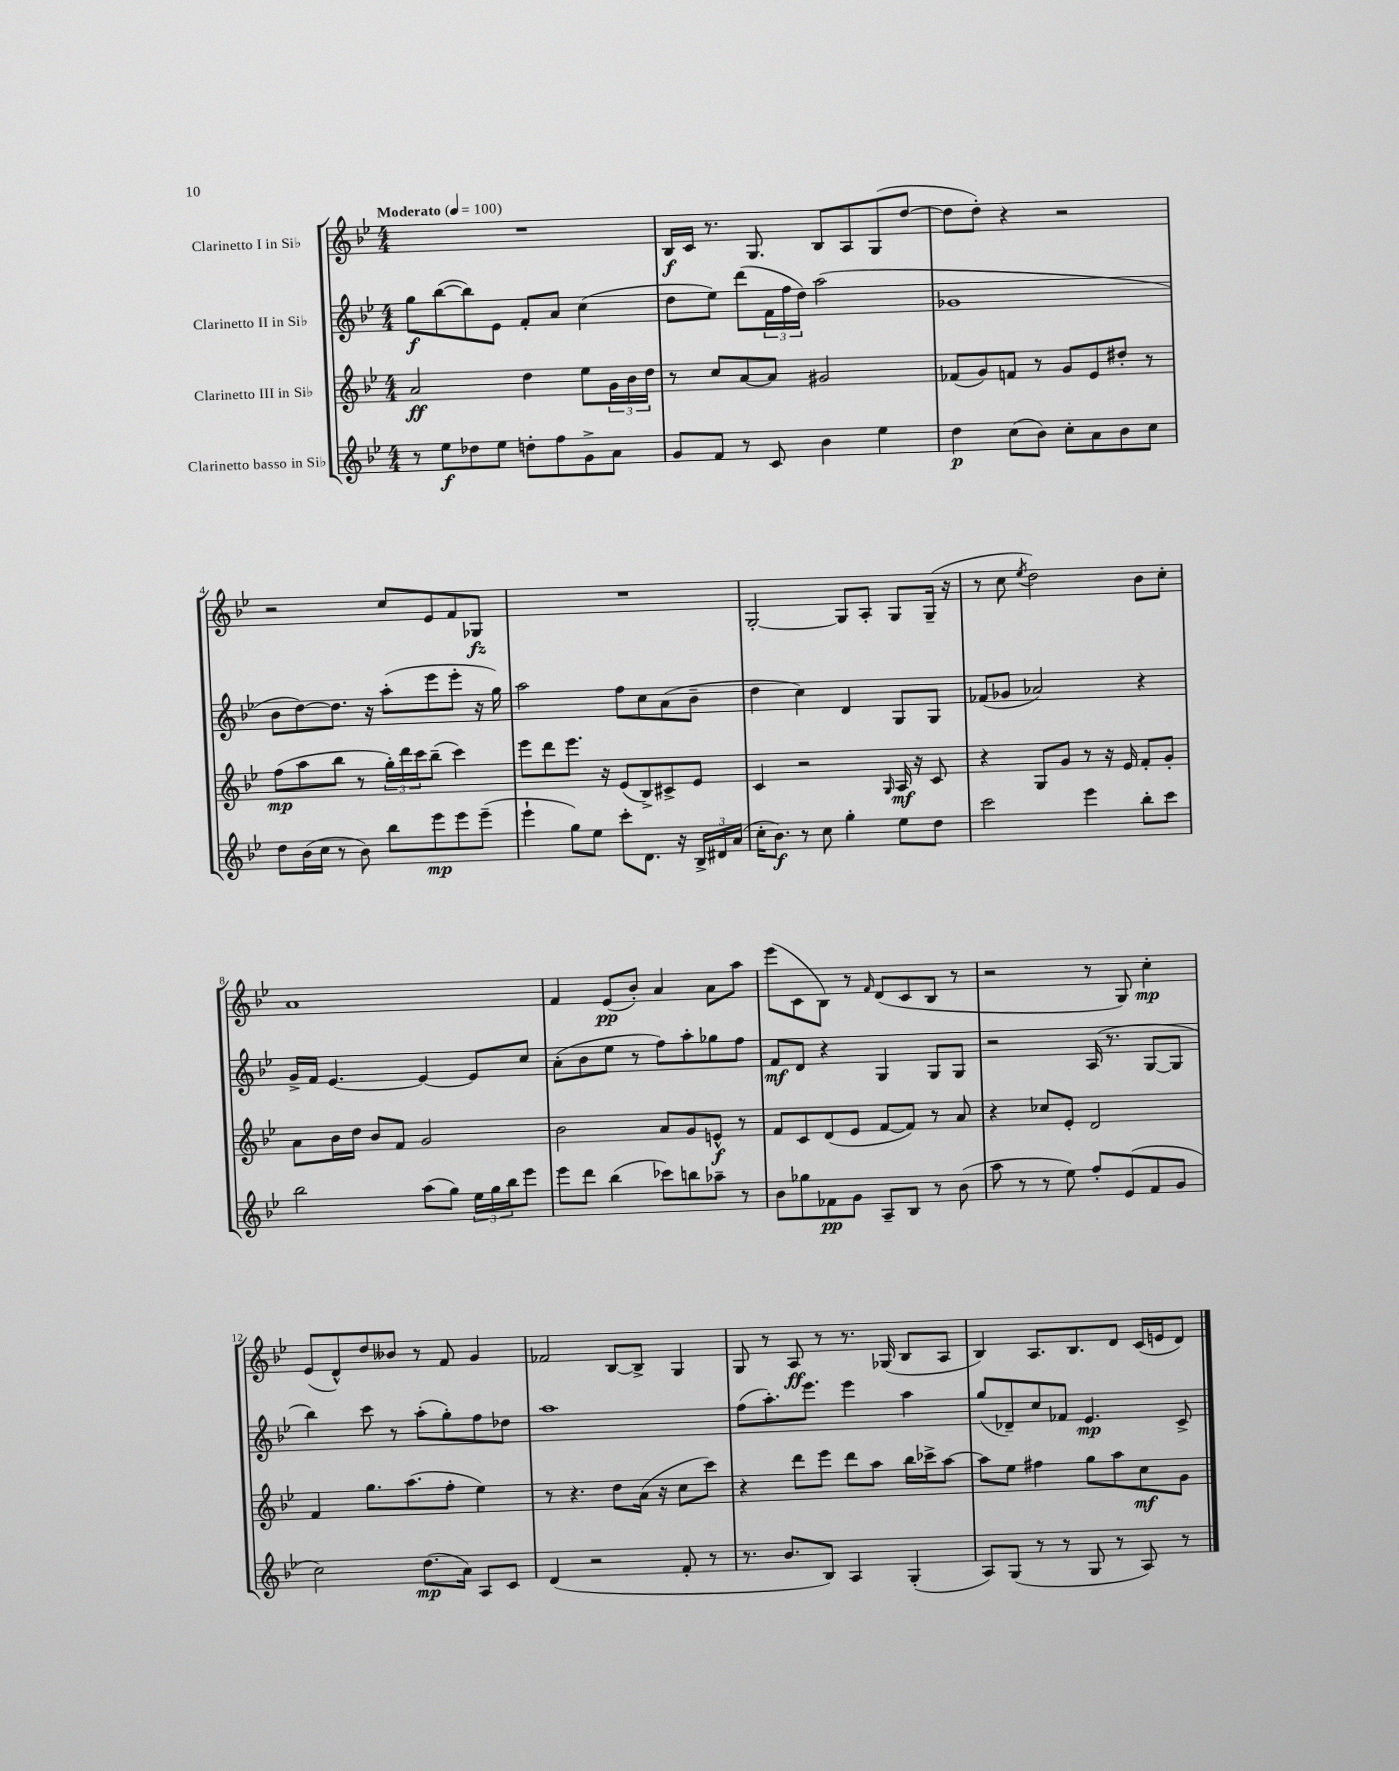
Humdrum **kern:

**kern	**kern	**kern	**kern
*staff4	*staff3	*staff2	*staff1
*clefG2	*clefG2	*clefG2	*clefG2
*k[b-e-]	*k[b-e-]	*k[b-e-]	*k[b-e-]
*M4/4	*M4/4	*M4/4	*M4/4
*MM100	*MM100	*MM100	*MM100
8r	2a/	8gg\L	1r
8ee-\L	.	([8bb-\	.
8dd-\	.	8bb-\])	.
8ee-\J	.	8e-\J	.
8dd'\L	4dd\	8f'/L	.
8ff\	.	8a/J	.
8g^\	8ee-\L	(4cc\	.
8a\J	24g\L	.	.
.	24b-\	.	.
.	24dd\JJ	.	.
=	=	=	=
8g/L	8r	8dd\L	16B-/LL
.	.	.	16c/JJ
8f/J	8cc/L	8ee-\J)	8.r
8r	[8a/	(8ddd\L	.
.	.	.	8.G/
8c/	8a/]J	24f\L	.
.	.	24ff\	.
.	.	24dd\JJ)	.
4b-\	2g#/	(2aa\	8B-/L
.	.	.	8A/
4ee-\	.	.	(8G/
.	.	.	[8dd/J
=	=	=	=
4dd\	(8f-/L	1g-	8dd\]L
.	8g/)	.	8dd'\J)
(8cc\L	8f/J	.	4r
8b-\J)	8r	.	.
8cc'\L	8g/L	.	2r
8a\	8e-/	.	.
8b-\	8dd#'/J	.	.
8cc\J	8r	.	.
=	=	=	=
8dd\L	(8ff\L	8b-\L	2r
(16b-\L	8aa\	[8dd\)	.
16cc\JJ	.	.	.
8r	8bb-\J	8.dd\]J	.
8b-\)	8r	.	.
.	.	16r	.
8bb-\L	24gg'\LL)	(8aa'\L	8cc/L
.	24ddd\	.	.
.	24ccc\J	.	.
8eee-\	(8bb-~\J	8eee-\	8e-/
8eee-\	4ccc\)	8eee-'\J	8f/
(8eee-~\J	.	16r	8G-/J
.	.	16gg\)	.
=	=	=	=
4eee-`\	8eee-\L	2aa\	1r
.	8ddd\	.	.
8gg\L)	8.eee-\J	.	.
8ee-\J	.	.	.
.	16r	.	.
8ccc'\L	(8e-/L	8ff\L	.
8.d\J	8B-^/)	8cc\	.
.	8c#^/	(8a\	.
16r	.	.	.
24B-^/LL	8e-/J	8b-~\J	.
24d#/	.	.	.
(24a/JJ	.	.	.
=	=	=	=
16cc'\LK	4c/	4dd\	[2G'/
8.b-\J)	.	.	.
8r	2r	4cc\)	.
8cc\	.	.	.
4gg'\	.	4d/	8G/]L
.	.	.	8A'/J
.	16qqG/	.	.
8ee-\L	16A/	8G/L	8G/L
.	16r	.	.
8dd\J	8c/	8G/J	(16G~/Jk
.	.	.	16r
=	=	=	=
2ccc\	4r	(8f-/L	8r
.	.	8g-/J	8cc\
.	.	.	8qee-/
.	8G/L	2a-/)	2dd\)
.	8g/J	.	.
4eee-\	8r	.	.
.	16r	.	.
.	16e-/	.	.
8bb-'\L	8f'/L	4r	8b-\L
8ccc\J	8g'/J	.	8cc'\J
=	=	=	=
2bb-\	8a\L	16g^/LL	1a
.	.	16f/JJ	.
.	16b-\L	[4.e-/	.
.	16dd\JJ	.	.
.	8b-/L	.	.
.	8f/J	.	.
(8aa\L	2g/	4e-/_	.
8gg\J)	.	.	.
24ee-\LL	.	8e-/]L	.
24gg\	.	.	.
24bb-\J	.	.	.
8eee-\J	.	8cc/J	.
=	=	=	=
8eee-\L	2b-\	(8a'\L	4f/
8ddd\J	.	8b-\	.
(4bb-\	.	8ee-\J	(8e-/L
.	.	8r	8b-'/J)
8ccc-\L)	8a/L	8ff\L)	4a/
8bb\	8g/	8aa'\	.
8aa-~\J	8e^^/J	8gg-\	8a\L
8r	8r	8ff\J	8aa\J
=	=	=	=
8b-\L	8f/L	8f/L	(8eee-\L
8gg-\	8c/	8d/J	8c\
8f-\	(8d/	4r	8B-\J)
8g\J	8e-/J	.	8r
.	.	.	16qqf/
8A~/L	[8f/L	4G/	(8d/L
8B-/J	8f/]J)	.	8c/
8r	8r	8G/L	8B-/J
(8b-\	8a/	8G/J	8r
=	=	=	=
8aa\	4r	2r	2r
8r	.	.	.
8r	8cc-/L	.	.
8ee-\)	8e-'/J	.	.
8ff'/L	2d/	(16A/	8r
.	.	8.r	.
(8e-/	.	.	8G/)
8f/	.	[8G/L	4cc'\
8g/J	.	8G/]J	.
=	=	=	=
2cc\)	4f/	4bb-\)	(8e-/L
.	.	.	8d^^/)
.	8.gg\L	8ccc\	8dd/
.	.	8r	8b--/J
.	(8.aa\	.	.
(8.dd\L	.	(8aa'\L	8r
.	8ff'\J	8gg'\)	8f/
16a\Jk)	.	.	.
8A/L	4ee-\)	8ff\	4g/
8c/J	.	8dd-\J	.
=	=	=	=
(4d/	8r	1aa	2f-/
.	4.r	.	.
2r	.	.	.
.	8dd\L	.	[8B-/L
.	(16a\Jk	.	8B-^/]J
.	16r	.	.
8f'/	8cc\L	.	4G/
8r	8ccc\J)	.	.
=	=	=	=
8.r	4r	(8ff\L	8G/
.	.	8.aa'\)	8r
8.b-/L	.	.	.
.	8ddd\L	.	8A/
.	.	8.eee-\J	.
8B-/J)	8eee-\J	.	8r
4A/	8ddd\L	4eee-\	8.r
.	8aa\J	.	.
.	.	.	(16G-/
(4G'/	16bb-\LL	4aa\	8B-/L
.	16ccc-^\J	.	.
.	[8aa\J	.	8A/J
=	=	=	=
8A/L)	8aa\]L	(8gg/L	4B-/)
(8G/J	8ee-\J	8d-~/)	.
8r	4ff#\	8cc/	8.A/L
8r	.	8f-/J	.
.	.	.	8.B-/
8G/	8gg\L	4.e-/	.
8r	8aa\	.	8d/J
8A/)	8cc\	.	(16c/LL
.	.	.	16e/J
8r	8g\J	8c^/	8d/J)
==	==	==	==
*-	*-	*-	*-
